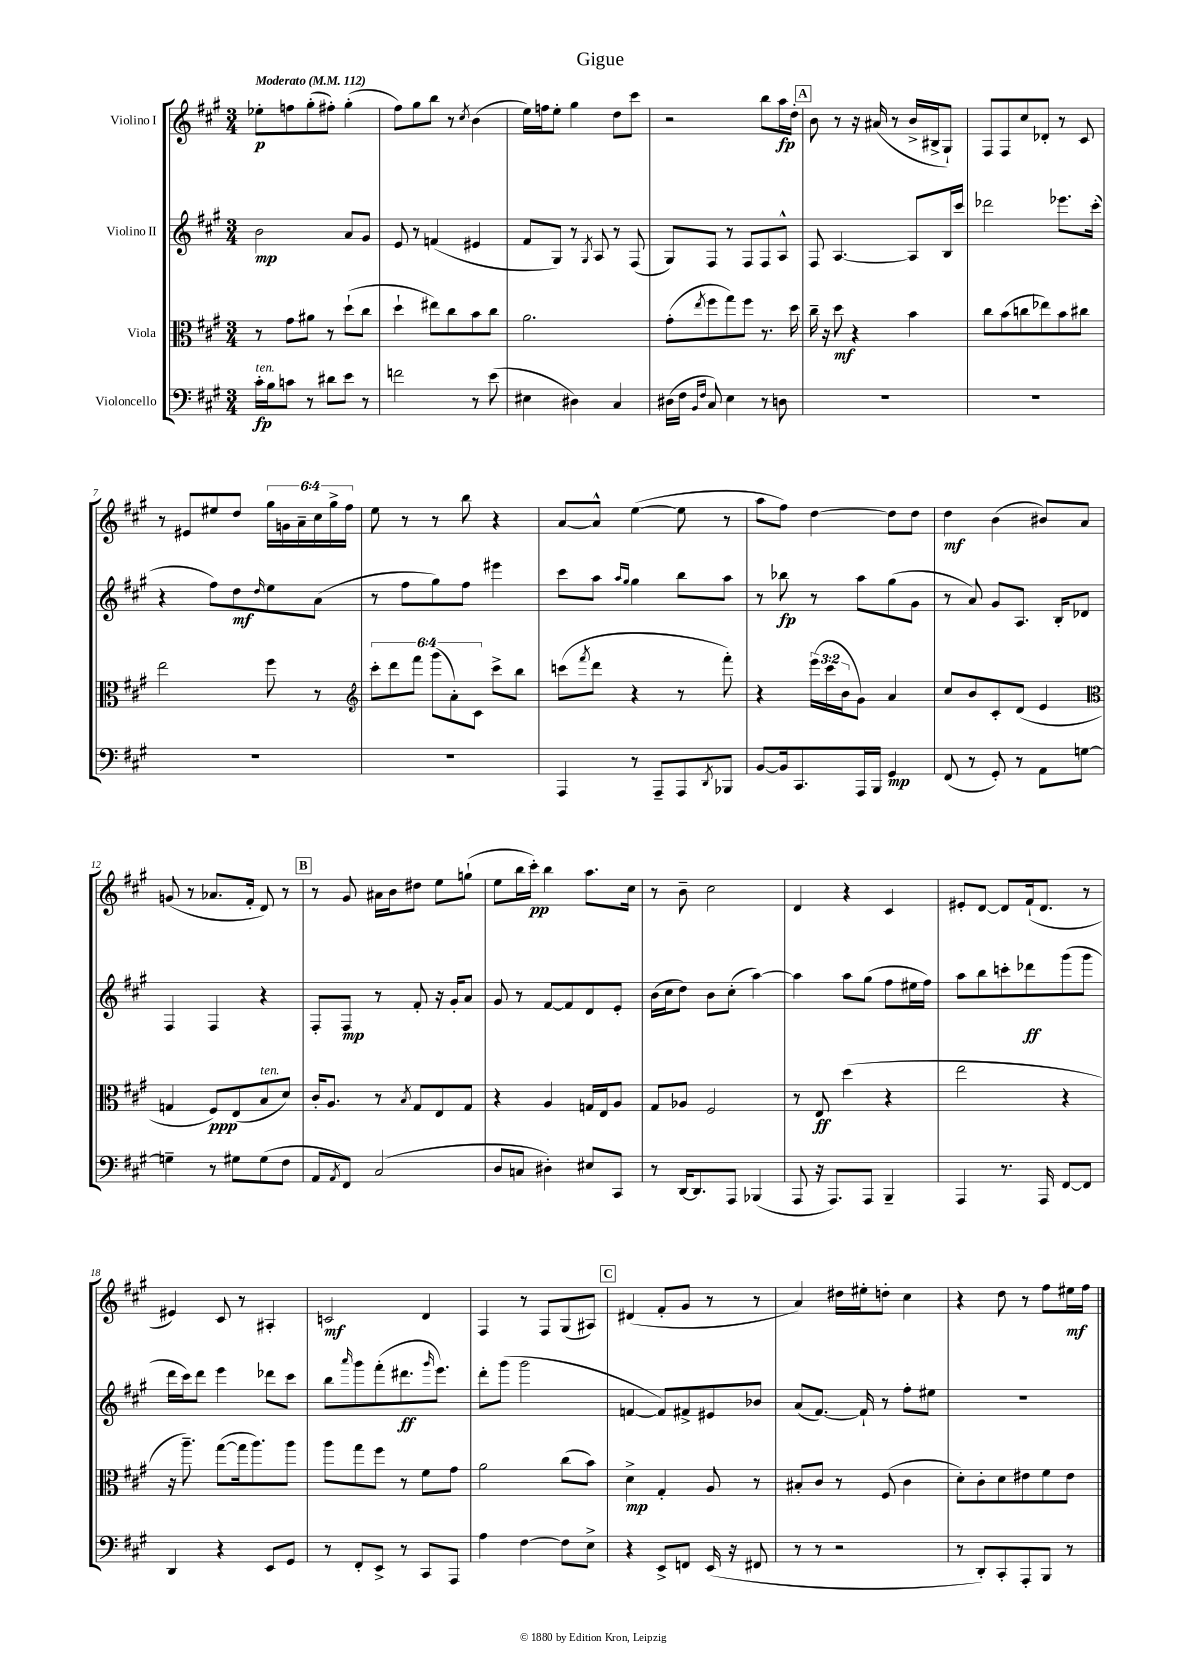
\header { title = "Gigue" }
<<
\new StaffGroup <<
\new Staff = "s0" \with { instrumentName = "Violino I" } {
    \clef treble \key a \major \numericTimeSignature \time 3/4 \override Staff.TupletNumber.text = #tuplet-number::calc-fraction-text \tempo "Moderato" 4 = 112
    ees''8-.\p f''8 gis''8-.( fis''8-.) gis''4-.( |
    fis''8) gis''8 b''8 r8 \acciaccatura { cis''8 } b'4( |
    e''16) f''16 e''8-. gis''4 d''8 cis'''8 |
    r2 b''8 a''16\fp d''16-. |
    \mark \markup { \box "A" } b'8 r8 r16 ais'16( r8 b'16-> bis16-> gis8-!) |
    fis8 fis8 cis''8 des'8-. r8 cis'8 |
    r8 eis'8 eis''8 d''8 \tuplet 6/4 { gis''16 g'16 a'16-- cis''16 gis''16-> fis''16 } |
    e''8 r8 r8 b''8 r4 |
    a'8~ a'8-^ e''4~( e''8 r8 |
    a''8 fis''8) d''4~ d''8 d''8 |
    d''4\mf b'4( bis'8) a'8 |
    g'8( r8 aes'8. fis'16-. d'8) r8 |
    \mark \markup { \box "B" } r8 gis'8 ais'16 b'16 dis''8 e''8 g''8-!( |
    e''8 b''16 cis'''16-.\pp) b''4 a''8. cis''16 |
    r8 b'8-- cis''2 |
    d'4 r4 cis'4 |
    eis'8-. d'8~ d'8 fis'16-!( d'8. r8 |
    eis'4) cis'8 r8 ais4-. |
    c'2\mf d'4 |
    fis4 r8 fis8 gis8( ais8) |
    \mark \markup { \box "C" } dis'4( fis'8-. gis'8 r8 r8 |
    a'4) dis''16 eis''16-. d''8-. cis''4 |
    r4 d''8 r8 fis''8 eis''16\mf fis''16 \bar "|." |
}
\new Staff = "s1" \with { instrumentName = "Violino II" } {
    \clef treble \key a \major \numericTimeSignature \time 3/4
    b'2\mp a'8 gis'8 |
    e'8 r8 f'4( eis'4 |
    fis'8 gis8) r8 \acciaccatura { gis8 } a8 r8 fis8( |
    gis8) fis8 r8 fis8 fis8 a8-^ |
    \mark \markup { \box "A" } fis8 a4.~ a8 b16 cis'''16 |
    des'''2 ees'''8. cis'''16-.( |
    r4 fis''8) d''8\mf \grace { d''16 } e''8 a'8( |
    r8 fis''8 gis''8) fis''8 eis'''4 |
    cis'''8 a''8 \grace { a''16 gis''16 } gis''4 b''8 a''8 |
    r8 bes''8\fp r8 a''8 gis''8( gis'8 |
    r8 a'8) gis'8 a8. b16-. des'8 |
    fis4 fis4 r4 |
    \mark \markup { \box "B" } fis8-. fis8\mp r8 fis'8-. r16 gis'16-. a'8 |
    gis'8 r8 fis'8~ fis'8 d'8 e'8-. |
    b'16( cis''16 d''8) b'8 cis''8-.( a''4~) |
    a''4 a''8 gis''8( fis''8 eis''16 fis''16) |
    a''8 b''8 c'''8-. des'''8\ff gis'''8( gis'''8 |
    d'''16 cis'''16) d'''8 e'''4 des'''8 cis'''8 |
    b''8 \grace { a'''16 } gis'''8 fis'''8-.( dis'''8.\ff \grace { gis'''16 } e'''8.) |
    d'''8-. gis'''8( gis'''2 |
    \mark \markup { \box "C" } f'4~ f'8) fis'8-> eis'8 bes'8 |
    a'8( fis'8.~) fis'16-! r8 fis''8-. eis''8 |
    R2. \bar "|." |
}
\new Staff = "s2" \with { instrumentName = "Viola" } {
    \clef alto \key a \major \numericTimeSignature \time 3/4 \override Staff.TupletNumber.text = #tuplet-number::calc-fraction-text
    r8 gis'8 ais'8 r8 d''8-!( cis''8 |
    d''4-! eis''8) cis''8 b'8 cis''8 |
    a'2. |
    gis'8-.( \acciaccatura { e''8 } fis''8 gis''8) fis''8 r8. d''16 |
    \mark \markup { \box "A" } cis''16-- r16 d''8\mf r4 b'4 |
    cis''8 b'8( c''8 ees''8) b'8 cis''8 |
    e''2 fis''8 r8 |
    \clef treble \tuplet 6/4 { cis'''8-. d'''8 fis'''8 gis'''8( a'8-.) cis'8 } cis'''8-> b''8 |
    c'''8( \acciaccatura { fis'''8 } d'''8 r4 r8 fis'''8-.) |
    r4 \tuplet 3/2 { e'''16( cis'''16 b'16 } gis'8) a'4 |
    cis''8 b'8 cis'8-. d'8( e'4 |
    \clef alto g4 fis8\ppp) e8( b8^\markup { \italic "ten." } d'8) |
    \mark \markup { \box "B" } cis'16-. a8. r8 \acciaccatura { b8 } gis8 e8 gis8 |
    r4 a4 g16 e16 a8 |
    gis8 aes8 fis2 |
    r8 e8\ff d''4( r4 |
    e''2 r4 |
    r16 a''8.--) gis''8~( gis''16 a''8.) a''8 |
    a''8 gis''8 fis''8 r8 fis'8 gis'8 |
    a'2 cis''8( b'8) |
    \mark \markup { \box "C" } d'4->\mp gis4-. a8 r8 |
    bis8-. cis'8 r8 fis8( cis'4 |
    d'8-.) cis'8-. d'8 eis'8 fis'8 eis'8 \bar "|." |
}
\new Staff = "s3" \with { instrumentName = "Violoncello" } {
    \clef bass \key a \major \numericTimeSignature \time 3/4
    cis'16-.\fp^\markup { \italic "ten." } b16 c'8 r8 dis'8 e'8 r8 |
    f'2 r8 e'8( |
    eis4 dis4) cis4 |
    dis16( fis16 \grace { b,16 fis16 } cis8) e4 r8 d8 |
    \mark \markup { \box "A" } R2. |
    R2. |
    R2. |
    R2. |
    a,,4 r8 a,,8-- a,,8 \acciaccatura { d,8 } bes,,8 |
    b,8~ b,16 cis,8. a,,16 b,,16 gis,4\mp |
    fis,8( r8 gis,8-.) r8 a,8 g8~ |
    g4-- r8 gis8 gis8( fis8 |
    \mark \markup { \box "B" } a,8 \acciaccatura { a,8 } fis,8) cis2( |
    d8 c8 dis4-.) eis8 cis,8 |
    r8 d,16~ d,8. a,,8 bes,,4( |
    a,,8 r16 a,,8.) a,,8 b,,4-- |
    a,,4 r8. a,,16 fis,8~ fis,8 |
    d,4 r4 e,8 gis,8 |
    r8 fis,8-. e,8-> r8 cis,8 a,,8 |
    a4 fis4~ fis8 e8-> |
    \mark \markup { \box "C" } r4 e,8-> f,8 e,16( r16 fis,8 |
    r8 r8 r2 |
    r8 d,8-.) cis,8-. a,,8-. b,,8 r8 \bar "|." |
}
>>
>>
